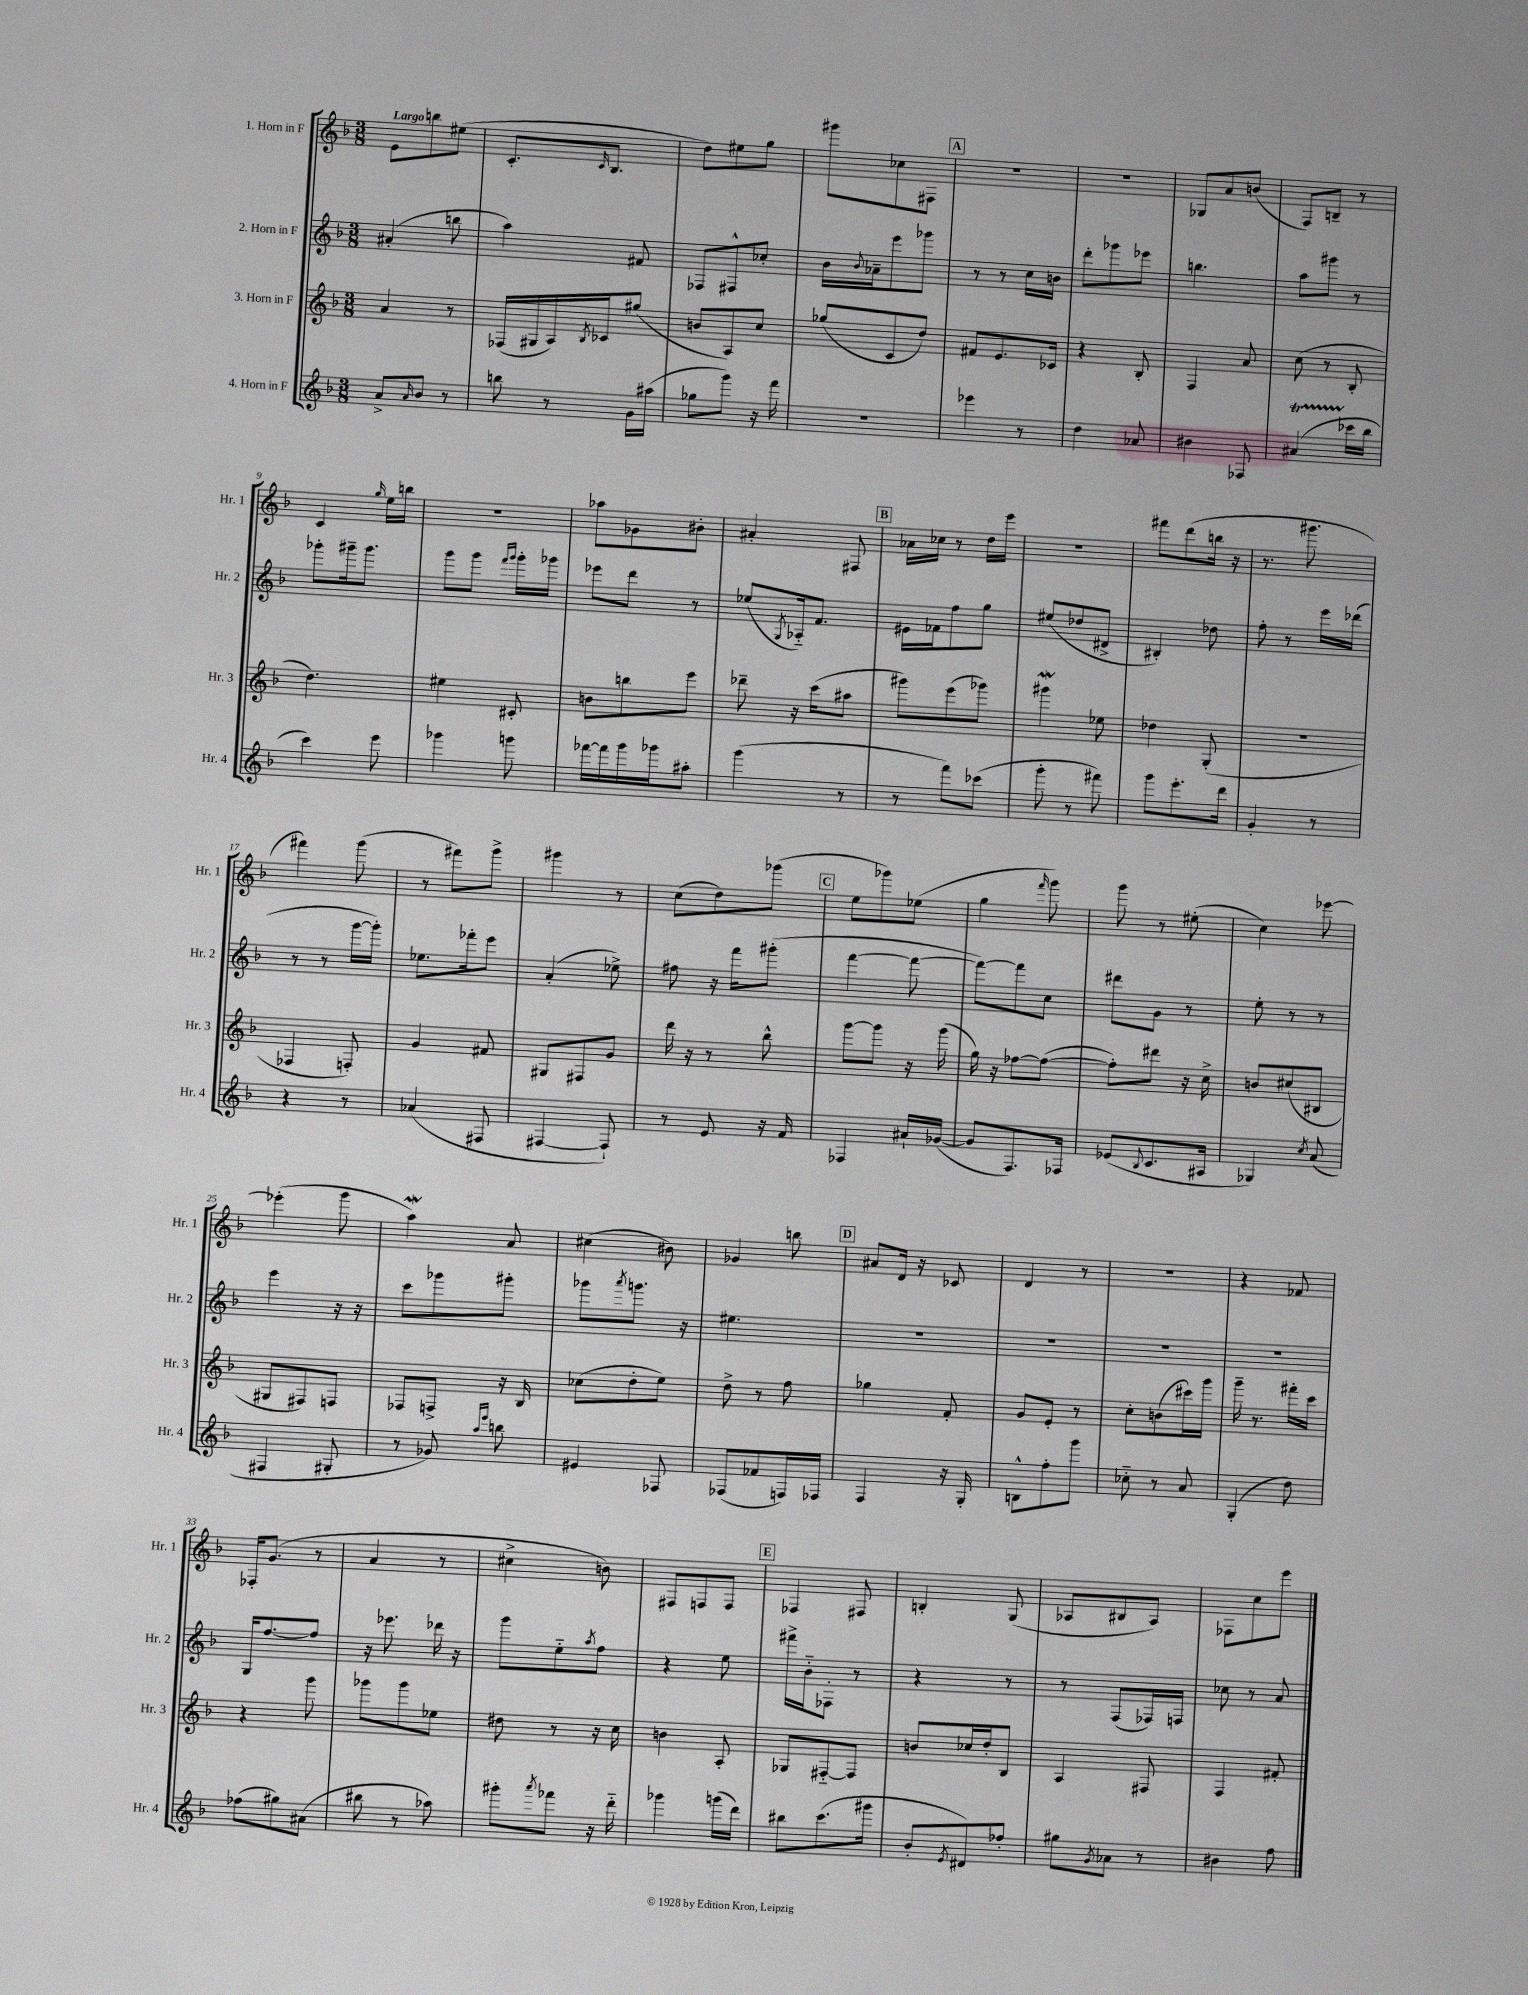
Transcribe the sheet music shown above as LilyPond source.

<<
\new StaffGroup <<
\new Staff = "s0" \with { instrumentName = "1. Horn in F" shortInstrumentName = "Hr. 1" } {
    \clef treble \key f \major \numericTimeSignature \time 3/8 \tempo "Largo"
    e'8 b''8 eis''8( |
    c'8.-. \grace { c'16 } bes8. |
    d''8) eis''8 g''8 |
    gis'''8 ces''8 fis8 |
    \mark \markup { \box "A" } R4. |
    R4. |
    ges8 a'8 b'8( |
    f8) b8-- r8 |
    c'4 \grace { g''16 } e''16 b''16 |
    R4. |
    aes''8 ges'8 bis'8-. |
    ais'4-. fis8 |
    \mark \markup { \box "B" } aes'16 ces''16 r8 d''16 e'''16 |
    R4. |
    fis'''8 d'''8( b''16 r16 |
    r8. gis'''8. |
    fis'''4) g'''8( |
    r8 fis'''8) g'''8-> |
    gis'''4 r8 |
    c''8( d''8) ges'''8( |
    \mark \markup { \box "C" } e''8 ges'''8) ees''8( |
    g''4 \grace { f'''16 } g'''8) |
    g'''8 r8 eis''8-.( |
    c''4) ees'''8~ |
    ees'''4-.( g'''8 |
    a''4\mordent) a'8 |
    cis''4( bis'8) |
    ges'4 b''8 |
    \mark \markup { \box "D" } ais'8 d'16 r16 ces'8 |
    d'4 r8 |
    r4. |
    r4 fes'8 |
    fes16-. g'8.( r8 |
    a'4 r8 |
    cis''4-> b'8) |
    fis8 f8 f8 |
    \mark \markup { \box "E" } fes4 fis8 |
    b4-. g8( |
    aes8 bis8 aes8) |
    fes8 c''8 e'''8 \bar "|." |
}
\new Staff = "s1" \with { instrumentName = "2. Horn in F" shortInstrumentName = "Hr. 2" } {
    \clef treble \key f \major \numericTimeSignature \time 3/8
    ais'4-.( b''8 |
    a''4) fis'8 |
    fes8 fis8-^ ces''8-. |
    bes'16 \appoggiatura { bes'8 } aes'16-- e'''8 ges'''8 |
    \mark \markup { \box "A" } r8 r8 c''16 b'16 |
    d'''8-. ges'''8 ees'''8 |
    b''4. |
    a''8 gis'''8 r8 |
    ges'''8-. gis'''16-- gis'''8. |
    g'''8 g'''8 \grace { f'''16 g'''16 } g'''16-. ges'''16 |
    ees'''8 d'''8 r8 |
    ees''8( \acciaccatura { g8 } aes16-_) f'8. |
    \mark \markup { \box "B" } eis'16 fes'16 f''8 g''8 |
    eis''8( des''8 dis'8-> |
    bis4-.) des''8 |
    f''8-. r8 e'''16 des'''16( |
    r8 r8 g'''16~ g'''16-.) |
    ees''8. fes'''16-. e'''8 |
    a'4-.( ees''8->) |
    fis''8 r16 f'''16 gis'''8-.( |
    \mark \markup { \box "C" } f'''4~ f'''8~ |
    f'''8~) f'''8 c''8 |
    dis'''8 g'8 r8 |
    e''8-. r8 r8 |
    e'''4 r16 r16 |
    c'''8 ges'''8 gis'''8-. |
    ges'''8 \acciaccatura { a'''8 } g'''8. r16 |
    eis''4. |
    \mark \markup { \box "D" } R4. |
    R4. |
    R4. |
    R4. |
    g16 f''8.~ f''8 |
    r16 ees'''8. des'''16 r16 |
    g'''8 e''8-_ \acciaccatura { a''8 } f''8 |
    r4 e''8 |
    \mark \markup { \box "E" } fis'''16-> bes'16-_ fes8-. r8 |
    r4 r8 |
    r8 f8( fes16) f16 |
    ces''8 r8 a'8 \bar "|." |
}
\new Staff = "s2" \with { instrumentName = "3. Horn in F" shortInstrumentName = "Hr. 3" } {
    \clef treble \key f \major \numericTimeSignature \time 3/8
    a'4 r8 |
    fes16( gis16 a16) \acciaccatura { bes8 } ces'16 gis''8( |
    b'8 a8) c''8 |
    ges''8( c'8 d''8) |
    \mark \markup { \box "A" } fis'8 e'8. ces'16 |
    r4 bes8-. |
    f4 a'8 |
    c''8( r8 bes8-. |
    d''4.) |
    eis''4 cis'8-. |
    b'8 b''8 e'''8 |
    des'''8-- r16 c'''16( ais''8 |
    \mark \markup { \box "B" } gis'''8) e'''8( ges'''8) |
    gis'''4\mordent ees''8 |
    des''4 g8-.( |
    R4. |
    fes4 f8-.) |
    g'4 fis'8 |
    gis8 fis8 g'8 |
    d'''16 r16 r8 bes''8-^ |
    \mark \markup { \box "C" } g'''8~ g'''8 r16 g'''16( |
    g''16) r16 fes''8~ fes''8~( |
    fes''8-.) dis'''8 r16 c''16-> |
    b'8 cis''8( bis8 |
    gis8 fis8) f8 |
    fes8 f8-> r16 bes16 |
    ces''8( d''8-. e''8) |
    d''8-> r8 f''8 |
    \mark \markup { \box "D" } ges''4 f'8-. |
    g'8 e'8-. r8 |
    c''8-. b'8( cis'''16) g'''16 |
    g'''16-- r8. fis'''16-. c'''16 |
    r4 g'''8 |
    ges'''8 ges'''8 ees''8 |
    dis''8 r8 r16 c''16 |
    b'4 a8-. |
    \mark \markup { \box "E" } ges8 fis8~-_ fis8 |
    b'8 ces''16 d''16-. bes8 |
    a4 fis8 |
    f4 fis'8-. \bar "|." |
}
\new Staff = "s3" \with { instrumentName = "4. Horn in F" shortInstrumentName = "Hr. 4" } {
    \clef treble \key f \major \numericTimeSignature \time 3/8
    a'8-> \grace { a'16 } bes'8 r8 |
    b''8 r8 g'16 ais''16( |
    ges''8 g'''8) r16 f'''16 |
    R4. |
    \mark \markup { \box "A" } ees'''4 r8 |
    d''4 aes'8 |
    bis'4 fes8 |
    ais'4\startTrillSpan( ces'''16\stopTrillSpan bes''16 |
    c'''4) e'''8 |
    ges'''4 g'''8 |
    fes'''16~ fes'''16 g'''16 ges'''16 ais''8-. |
    g'''4( r8 |
    \mark \markup { \box "B" } r8 f'''8) ces'''8( |
    g'''8-. r8 fis'''8) |
    g'''8 e'''8.-. d'''16 |
    g'4-. r8 |
    r4 r8 |
    aes'4( fis8 |
    fis4~ fis8-!) |
    r8 e'8 r16 f'16 |
    \mark \markup { \box "C" } fes4 ais'16-! ges'16~( |
    ges'8 f8.) fes16 |
    ees'8( \appoggiatura { bes8 } c'8. ais16 |
    ges4) \acciaccatura { c''8 } a'8( |
    fis4 gis8-. |
    r8 ges'8) \grace { a''16 e'''16 } b''8 |
    eis'4 fes8 |
    fes8( fes'8 f16) fes16 |
    \mark \markup { \box "D" } f4 r16 g16-. |
    b8-^ f''8-. g'''8 |
    ces''8-_ r8 a'8 |
    g4-.( d''8) |
    fes''8( gis''8) ais'8( |
    bis''8 r8 aes''8) |
    gis'''8-. \acciaccatura { a'''8 } fes'''8 r16 d'''16-_ |
    ges'''4 g'''16( d'''16) |
    \mark \markup { \box "E" } bis''8 c'''8.( gis'''16 |
    bes'8-. \acciaccatura { e'8 } dis'8) fes''8-. |
    gis''8 \acciaccatura { g'8 } aes'8 r8 |
    bis'4 f''8 \bar "|." |
}
>>
>>
